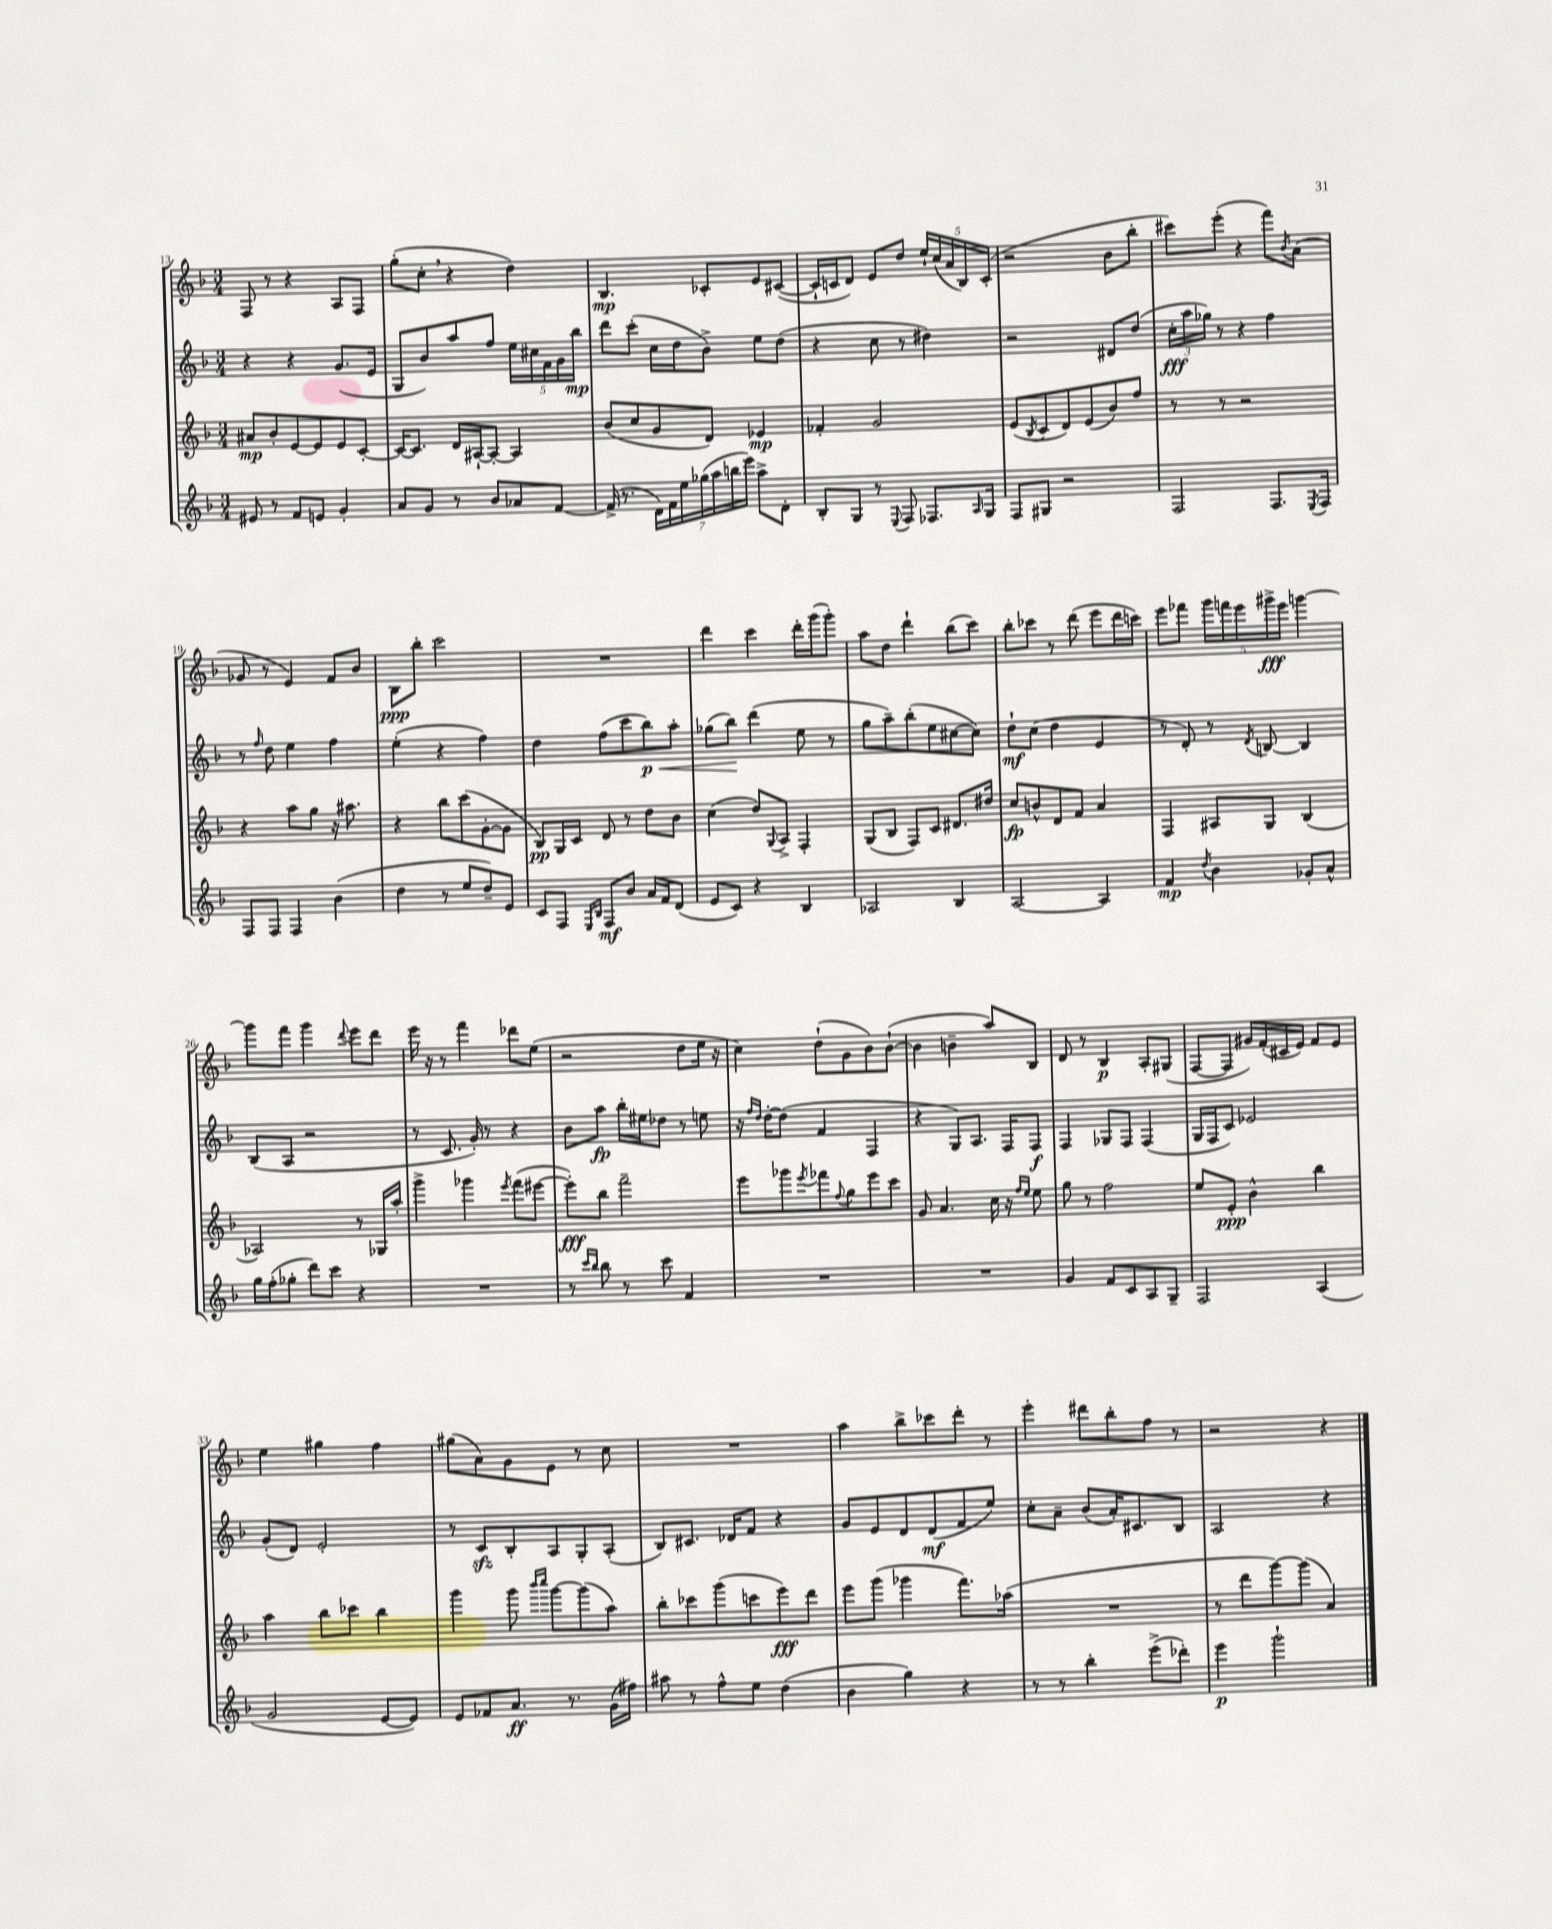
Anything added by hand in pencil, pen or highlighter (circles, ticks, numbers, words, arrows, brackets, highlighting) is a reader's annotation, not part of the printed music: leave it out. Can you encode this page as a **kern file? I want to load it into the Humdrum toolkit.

**kern	**kern	**kern	**kern
*staff4	*staff3	*staff2	*staff1
*clefG2	*clefG2	*clefG2	*clefG2
*k[b-]	*k[b-]	*k[b-]	*k[b-]
*M3/4	*M3/4	*M3/4	*M3/4
8e#	8a#	4r	8F
8r	8b-'	.	8r
8f	[8e	4r	4r
8e	8e]	.	.
4g'	8e	(8.g	8A
.	[8c'	.	8F
.	.	16e	.
=	=	=	=
8a	16c_	8G	(8gg'
.	8.c]	.	.
8g	.	8b-)	8cc'
8r	16d	8aa	4r
.	[16A#`	.	.
8b-	8A#'_	8ff	.
8a-	4A#]	20ee	4dd)
.	.	20cc#	.
.	.	20f	.
[8f	.	.	.
.	.	20g	.
.	.	20bb-	.
=	=	=	=
(16f^]	(8b-	8ddd	4.B-
8.r	.	.	.
.	8cc	(8ccc'	.
28d)	8g	16cc	.
28f	.	.	.
.	.	16dd	.
28ee	.	.	.
(28gg-	.	.	.
.	8d)	8b-^)	8c-'
28aa	.	.	.
28bb	.	.	.
28eee)	.	.	.
8aa^	4e-	8ee	8e
8d'	.	(8dd	([8c#
=	=	=	=
8B-'	4f-'	4r	16c#`]
.	.	.	16c
8G	.	.	8d)
8r	2g	8cc	8e
8qqE	.	.	.
8F	.	8r	8dd
8.F-	.	4dd#)	20ee`
.	.	.	(20cc
.	.	.	20a
.	.	.	20B-)
16qqA	.	.	.
16G	.	.	.
.	.	.	(20c'
=	=	=	=
8F	(8e	2r	2r
.	8qB-	.	.
8G#	8c	.	.
2r	8d)	.	.
.	(8e	.	.
.	8b-)	8d#	8b-
.	8ff	(8dd	8bb-'
=	=	=	=
2F	8r	24cc'	8ccc#)
.	.	24aa	.
.	.	24gg-)	.
.	8r	8r	(8eee'
.	2r	4r	4r
8.F	.	4ff	8fff)
.	.	.	8qb-
.	.	.	(8a
8qE	.	.	.
16F	.	.	.
=	=	=	=
8F	4r	8r	8g-
.	.	16qqff	.
8F	.	8dd	8r
4F	8aa	4ee	4e)
.	8gg	.	.
(4b-	16r	4ff	8f
.	8.aa#	.	.
.	.	.	8b-
=	=	=	=
4dd	4r	(4ee'	8B-
.	.	.	8bb-'
8r	8bb-	4r	2ccc
8ee	(8ccc	.	.
8dd~)	[8g'	4ff)	.
8e	8g]	.	.
=	=	=	=
8c	8B-)	4dd	2.r
8F	16G	.	.
.	16c	.	.
16qqE	.	.	.
16qqB-	.	.	.
8F	8d	(8ff	.
8b-	8r	8ccc	.
16a	8dd	8bb-)	.
16f	.	.	.
(8d	8b-	8aa'	.
=	=	=	=
8e	(4cc	(8gg-	4ddd
8c)	.	8bb-)	.
4r	8dd)	(4ddd	4ccc
.	8qqG	.	.
.	8A^	.	.
4B-	4F'	8ee	16ddd'
.	.	.	(16ggg
.	.	8r	8ggg')
=	=	=	=
2A-	(8G	8gg	8aa
.	8B-	8aa~)	8dd
.	8F)	(8bb-'	4ddd`
.	8c	8ee	.
4B-	8.d#	[8cc#	(8bb-
.	.	8cc#])	8ccc)
.	16dd#	.	.
=	=	=	=
[2A	8cc	8dd`	8bb-'
.	8b^^	(8cc	8ccc-
.	8d	4dd	8r
.	8f	.	(8ddd
4A]	4a	4e	8eee
.	.	.	16ddd
.	.	.	16ccc)
=	=	=	=
4f	4F	8r	8eee
.	.	8d')	8fff-
8qdd	.	.	.
4b-	8A#	8r	20ggg
.	.	.	20fff
.	.	.	20eee
.	.	8qd	.
.	8G	[8B	.
.	.	.	20ggg#^
.	.	.	20eee
8g-'	(4B-	4B]	[4ggg
8a^^	.	.	.
=	=	=	=
16gg	2A-)	(8B-	8ggg]
(16ff'	.	.	.
8gg-'	.	8A	8fff
8ddd)	.	2r	4ggg
8ccc	.	.	.
.	.	.	8qqddd
4r	8r	.	8eee
.	16G-	.	8ddd
.	16aa'	.	.
=	=	=	=
2.r	4ggg^	8r	16eee
.	.	.	16r
.	.	8.c	8r
.	4ggg-	.	4fff
.	.	16g')	.
.	.	8r	.
.	8qeee	.	.
.	(8fff	4r	8ddd-
.	[8eee#	.	(8ee
=	=	=	=
8r	8eee#'])	8b-	2r
16qqccc	.	.	.
16qqbb-	.	.	.
8bb-	8bb-	8aa	.
8r	2fff~	16bb-'	.
.	.	16ee#	.
8ccc	.	8dd-	.
4f	.	8r	8dd
.	.	8ee	16ee
.	.	.	16r
=	=	=	=
2.r	8eee	16r	4cc)
.	.	16qqff	.
.	.	16qqdd	.
.	.	[16dd'	.
.	8ggg-	(8dd]	.
.	8qeee	.	.
.	8fff-	4f	(8dd`
.	8qqff	.	.
.	8gg	.	8g
.	8eee	4F	8b-)
.	8ccc	.	([8b-`
=	=	=	=
2.r	8g	4r	4b-]
.	4.a	.	.
.	.	8G)	4b~
.	.	8.A	.
.	16cc	.	8aa)
.	16r	16F	.
.	16qqff	.	.
.	16qqee	.	.
.	8ee	8F	8B-
=	=	=	=
4g	8gg	4F	8d
.	8r	.	8r
8f	2ff	8G-	4B-
8c	.	8F	.
8A	.	(4F	8A'
8G~	.	.	(8G#
=	=	=	=
2F	8ee	16G	[8F
.	.	16F	.
.	8e'	8c)	8F]
.	4b-^^	2e-	16g#)
.	.	.	(16f'
.	.	.	16c#
.	.	.	16e)
(4A	4bb-	.	8f
.	.	.	8e
=	=	=	=
2g	4aa	(8g'	4ee
.	.	8d)	.
.	8bb-	2e'	4gg#
.	8ccc-	.	.
[8e	4bb-	.	4ff
8e])	.	.	.
=	=	=	=
8e	4ggg	8r	(8gg#
8f-	.	8c	8a)
8.a	8ggg	8B-'	8g
.	16qqbbb-	.	.
.	16qqcccc	.	.
.	[8ggg	8A	8e
8.r	.	.	.
.	(8ggg]	8G'	8r
(16g	8aa)	(8A'	8cc
16ff#)	.	.	.
=	=	=	=
8aa#	8bb-'	8B-)	2.r
8r	8ccc-	8.c#	.
8ff^^	(8ggg	.	.
.	.	16d-	.
8ee	8ccc	8f	.
(4dd	8eee)	4r	.
.	8ddd	.	.
=	=	=	=
4b-	8eee	8g	4aa
.	(8ggg	8e	.
4gg)	4ggg-	8d	8bb-^
.	.	(8d	8ccc-
4r	8.fff)	8f	8ddd'
.	.	8ee)	8r
.	(16aa-	.	.
=	=	=	=
8r	2.r	8cc'	4eee'
8r	.	8a~	.
4bb-'	.	(8b-	8ddd#
.	.	16a')	8bb-'
.	.	8.c#	.
(8eee^	.	.	8ff
8ddd-')	.	8B-	8r
=	=	=	=
4eee	8r	2A	2r
.	8ddd	.	.
2ggg`	[8ggg)	.	.
.	(8ggg]	.	.
.	4a)	4r	4r
==	==	==	==
*-	*-	*-	*-
